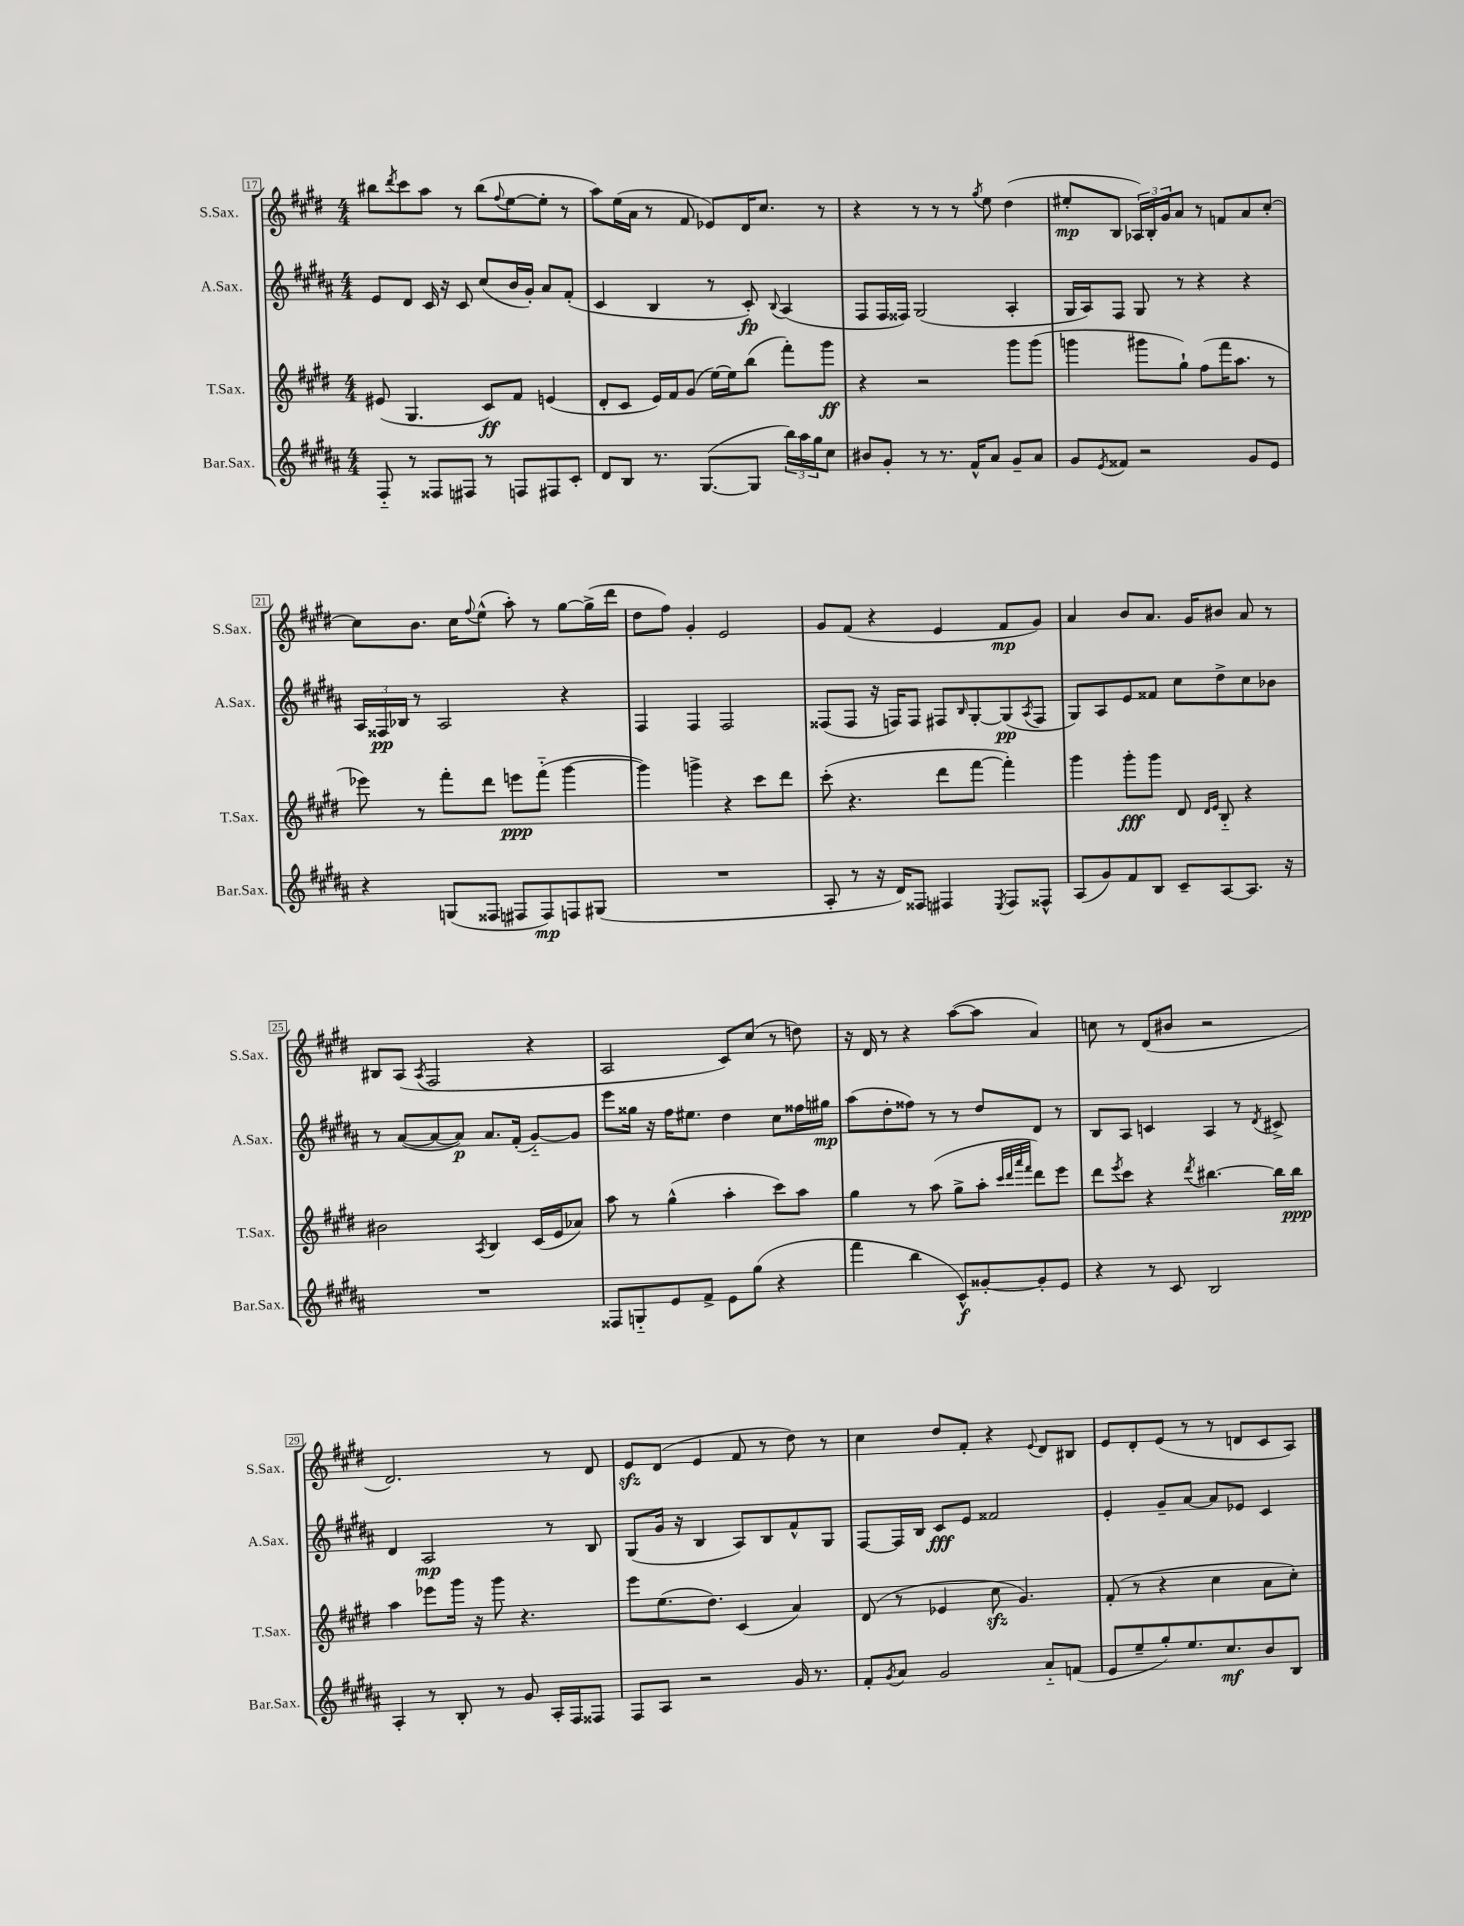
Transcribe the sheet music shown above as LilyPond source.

<<
\new StaffGroup <<
\new Staff = "s0" \with { instrumentName = "S.Sax." shortInstrumentName = "S.Sax." } {
    \clef treble \key e \major \numericTimeSignature \time 4/4
    bis''8 \acciaccatura { dis'''8 } cis'''8 a''8 r8 bis''8( \appoggiatura { fis''8 } e''8~ e''8-. r8 |
    a''8) e''16( a'16 r8 fis'8 ees'8) dis'16 cis''8. r8 |
    r4 r8 r8 r8 \acciaccatura { gis''8 } e''8 dis''4( |
    eis''8-.\mp b8 \tuplet 3/2 { aes16) b16-. gis'16 } a'8 r8 f'8 a'8 cis''8~-. |
    cis''8 b'8. cis''16 \appoggiatura { fis''8 } e''8-^( a''8-.) r8 gis''8~ gis''16->( dis'''16 |
    dis''8 fis''8) gis'4-. e'2 |
    gis'8 fis'8( r4 e'4 fis'8\mp gis'8) |
    a'4 b'8 a'8. gis'16 bis'8 a'8 r8 |
    bis8 a8( \acciaccatura { a8 } fis2 r4 |
    a2 cis'8) cis''8( r8 d''8) |
    r16 dis'16 r8 r4 a''8~( a''8 a'4) |
    c''8 r8 dis'8( bis'8 r2 |
    dis'2.) r8 dis'8 |
    e'8\sfz dis'8( e'4 fis'8 r8 dis''8) r8 |
    cis''4 dis''8 fis'8-. r4 \appoggiatura { e'8 } dis'8 bis8 |
    e'8 dis'8-. e'8( r8 r8 d'8 cis'8 a8) \bar "|." |
}
\new Staff = "s1" \with { instrumentName = "A.Sax." shortInstrumentName = "A.Sax." } {
    \clef treble \key b \major \numericTimeSignature \time 4/4
    e'8 dis'8 cis'16 r16 cis'8 cis''8( b'16 gis'16-.) ais'8 fis'8-.( |
    cis'4 b4 r8 cis'8-.\fp) \appoggiatura { b8 } ais4( |
    fis8 fis16 fisis16) gis2( ais4-. |
    gis16 ais16) fis8 gis8 r8 r4 r4 |
    \tuplet 3/2 { ais16 fisis16\pp bes16 } r8 ais2 r4 |
    fis4 fis4 fis2 |
    fisis8( fisis8 r16 f16) f8 fis8 \grace { b16 } gis8~-. gis8\pp( \acciaccatura { ais8 } fis8 |
    gis8) ais8 e'8 fisis'8 cis''8 dis''8-> cis''8 bes'8 |
    r8 ais'8~( ais'8~ ais'8\p) ais'8. fis'16-.( gis'8~-_) gis'8 |
    e'''8 gisis''16 r16 fis''16 eis''8. dis''4 cis''8 fisis''16 gis''16\mp |
    ais''8( dis''8-. fisis''8) r8 r8 dis''8 dis'8 r8 |
    b8 ais8 c'4 ais4 r8 \acciaccatura { dis'8 } cis'8-> |
    dis'4 ais2\mp r8 b8 |
    gis8( gis'16 r16 b4 ais8) b8 fis'8-^ gis8 |
    fis8~ fis16 b16 cis'8\fff e'8 fisis'2 |
    e'4-. gis'8-- ais'8~ ais'8 ees'8 cis'4 \bar "|." |
}
\new Staff = "s2" \with { instrumentName = "T.Sax." shortInstrumentName = "T.Sax." } {
    \clef treble \key e \major \numericTimeSignature \time 4/4
    eis'8( gis4. cis'8\ff) fis'8 e'4( |
    dis'8-. cis'8 e'16) fis'16 gis'8( e''16~) e''16 b''8( fis'''8-.) gis'''8\ff |
    r4 r2 gis'''8 gis'''8( |
    g'''4 gis'''8 gis''8-!) fis''8( fis'''16 a''8. r8 |
    ees'''8) r8 fis'''8-. dis'''8 e'''8\ppp fis'''8-_( gis'''4~ |
    gis'''4) g'''4-> r4 cis'''8 dis'''8 |
    cis'''8-.( r4. dis'''8 fis'''8~ fis'''4-.) |
    gis'''4 gis'''8-.\fff gis'''8 dis'8 \grace { dis'16 e'16 } b8-_ r4 |
    bis'2 \acciaccatura { a8 } b4 cis'16( e'16 aes'8) |
    a''8 r8 gis''4-^( a''4-. cis'''8) a''8 |
    gis''4 r8 a''8( gis''8-> a''8-. \grace { cis'''32 dis'''32 a'''32 fis'''32 } dis'''8) e'''8 |
    dis'''8 \acciaccatura { e'''8 } cis'''8 r4 \acciaccatura { dis'''8 } bis''4.~ bis''16 bis''16\ppp |
    a''4 ees'''8 gis'''16 r16 gis'''8 r4. |
    e'''8 e''8.( dis''8.) cis'4( a'4) |
    dis'8( r8 ees'4 cis''8\sfz gis'4.) |
    fis'8-.( r8 r4 cis''4 a'8 cis''8-.) \bar "|." |
}
\new Staff = "s3" \with { instrumentName = "Bar.Sax." shortInstrumentName = "Bar.Sax." } {
    \clef treble \key b \major \numericTimeSignature \time 4/4
    fis8-_ r8 fisis8 fis8 r8 f8 fis8 cis'8-. |
    dis'8 b8 r8. gis8.~( gis8 \tuplet 3/2 { b''16) ais''16 gis''16 } cis''8 |
    bis'8 gis'8-. r8 r8. fis'16-^ ais'8 gis'8-- ais'8 |
    gis'8 \acciaccatura { e'8 } fisis'8 r2 gis'8 e'8 |
    r4 g8( fisis8 fis8 fis8\mp) f8 gis8( |
    R1 |
    ais8-. r8 r16 dis'16) fisis8 fis4 \acciaccatura { e8 } fis8 fisis8-^ |
    ais8( gis'8) fis'8 b8 cis'8-- ais8~ ais8. r16 |
    R1 |
    fisis8 g8-_ e'8 fis'8-> e'8 gis''8( r4 |
    fis'''4 b''4 cis'8-^\f) gisis'8~-. gisis'8-. e'8 |
    r4 r8 cis'8 b2 |
    ais4-. r8 b8-. r8 gis'8 ais16-. fis16 fisis8 |
    fis8 ais8 r2 gis'16 r8. |
    fis'8-. \acciaccatura { gis'8 } ais'8 gis'2 ais'8-_ f'8( |
    e'8 e''8-- gis''8-.) e''8. cis''8.\mf b'8 b8 \bar "|." |
}
>>
>>
\layout { \context { \Score currentBarNumber = #17 \override BarNumber.stencil = #(make-stencil-boxer 0.1 0.3 ly:text-interface::print) } }
